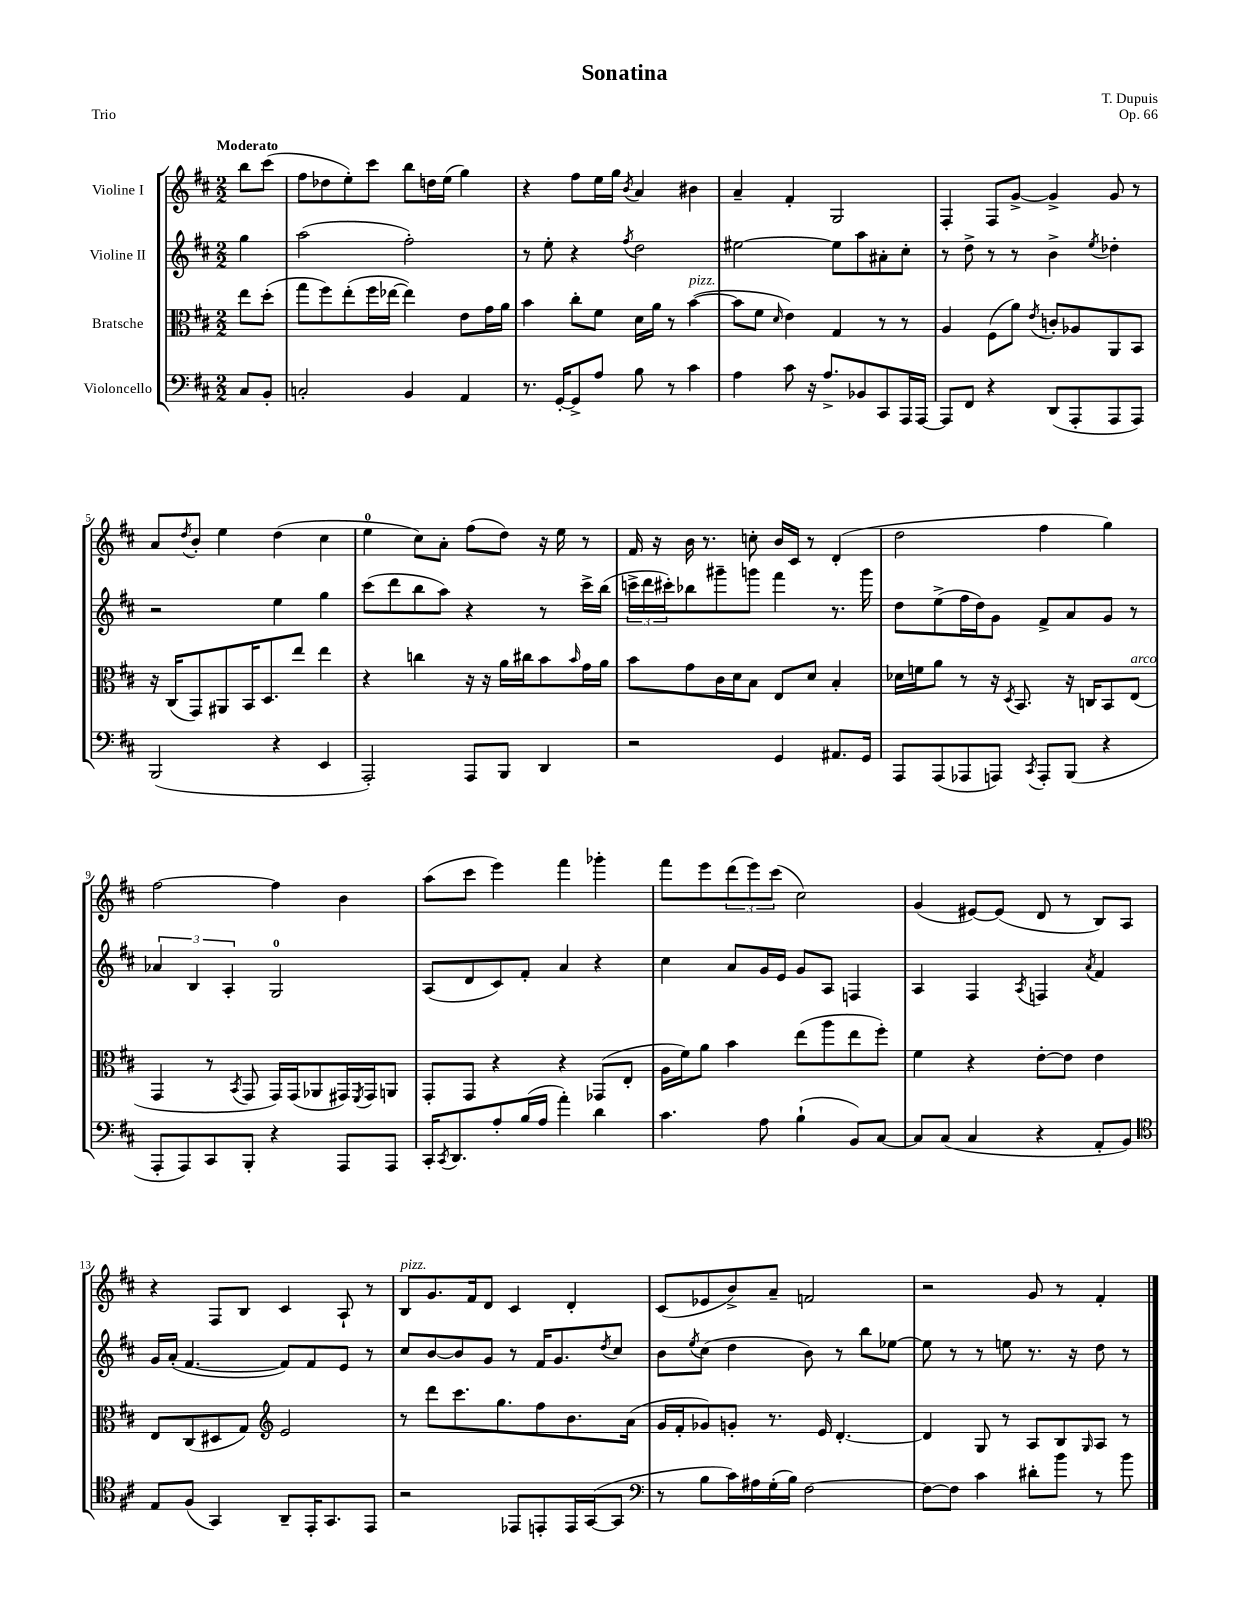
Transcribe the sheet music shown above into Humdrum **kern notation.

**kern	**kern	**kern	**kern
*staff4	*staff3	*staff2	*staff1
*clefF4	*clefC3	*clefG2	*clefG2
*k[f#c#]	*k[f#c#]	*k[f#c#]	*k[f#c#]
*M2/2	*M2/2	*M2/2	*M2/2
8C#	8ee	4gg	8bb
8BB'	(8dd'	.	(8ccc#
=	=	=	=
2C'	8gg	(2aa	8ff#
.	8ff#)	.	8dd-
.	(8ee'	.	8ee')
.	16ff#	.	8ccc#
.	[16ee-	.	.
4BB	4ee-])	2ff#')	8bb
.	.	.	16dd
.	.	.	(16ee
4AA	8e	.	4gg)
.	16g	.	.
.	16a	.	.
=	=	=	=
8.r	4b	8r	4r
.	.	8ee'	.
[16GG'	.	.	.
8GG^]	8cc#'	4r	8ff#
8A	8f#	.	16ee
.	.	.	16gg
.	.	8qff#	8qb
8B	16d	2dd	4a
.	16a	.	.
8r	8r	.	.
4c#	([4b	.	4b#
=	=	=	=
4A	8b]	[2ee#	4a~
.	8f#	.	.
.	16qqd	.	.
8c#	4e)	.	4f#'
16r	.	.	.
8.A^	.	.	.
.	4G	8ee#]	2G
8BB-	.	8aa	.
8CC#	8r	8a#'	.
16AAA	8r	8cc#'	.
[16AAA	.	.	.
=	=	=	=
8AAA]	4A	8r	4F#'
8FF#	.	8dd^	.
4r	(8F#	8r	8F#
.	8a)	8r	[8g^
.	8qe	.	.
(8DD	8c'	4b^	4g^]
8AAA'	8A-	.	.
.	.	8qee	.
8AAA	8AA	4dd-'	8g
8AAA)	8BB	.	8r
=	=	=	=
(2BBB	16r	2r	8a
.	(16C#	.	.
.	.	.	8qdd
.	8GG)	.	8b'
.	8AA#	.	4ee
.	16BB	.	.
.	8.D	.	.
4r	.	4ee	(4dd
.	8ee	.	.
4EE	4ee	4gg	4cc#
=	=	=	=
2AAA')	4r	(8ccc#	4ee
.	.	8ddd	.
.	4cc	8bb	8cc#)
.	.	8aa)	8a'
8AAA	16r	4r	(8ff#
.	16r	.	.
8BBB	16a	.	8dd)
.	16cc#	.	.
4DD	8b	8r	16r
.	.	.	16ee
.	16qqb	.	.
.	16g	16ccc#^	8r
.	16a	(16bb	.
=	=	=	=
2r	8b	24ccc^	16f#
.	.	24ddd	.
.	.	.	16r
.	.	24ccc#')	.
.	8g	8bb-	16b
.	.	.	8.r
.	16c#	8ggg#~	.
.	16d	.	.
.	8B	8ggg	8cc'
4GG	8E	4fff#	16b
.	.	.	16c#
.	8d	.	8r
8.AA#	4B'	8.r	(4d'
16GG	.	16ggg	.
=	=	=	=
8AAA	16d-	8dd	2dd
.	16f	.	.
(8AAA	8a	(8ee^	.
8AAA-	8r	16ff#	.
.	.	16dd)	.
8AAA)	16r	8g	.
.	8qD	.	.
.	8.BB	.	.
8qCC#	.	.	.
8AAA'	.	8f#^	4ff#
(8BBB	16r	8a	.
.	16C	.	.
4r	8BB	8g	4gg)
.	(8E	8r	.
=	=	=	=
8AAA'	4GG	6a-	[2ff#
8AAA)	.	.	.
.	.	6B	.
8CC#	8r	.	.
.	.	6A'	.
.	8qBB	.	.
8BBB'	8GG	.	.
4r	16GG)	2G	4ff#]
.	(16GG	.	.
.	8AA-	.	.
8AAA	16GG#)	.	4b
.	8qFF#	.	.
.	16GG#	.	.
8AAA	8AA	.	.
=	=	=	=
16CC#'	8GG'	(8A	(8aa
8qCC#	.	.	.
8.DD	.	.	.
.	8GG	8d	8ccc#
8A'	4r	8c#)	4eee)
(16B	.	8f#'	.
16A	.	.	.
4a')	4r	4a	4fff#
4d	(8GG-	4r	4ggg-'
.	8E'	.	.
=	=	=	=
4.c#	16A	4cc#	8fff#
.	16f#)	.	.
.	8a	.	8eee
.	4b	8a	(12ddd
.	.	.	12eee)
8A	.	16g	.
.	.	.	(12ccc#
.	.	16e	.
(4B`	(8ee	8g	2cc#)
.	8aa	8A	.
8BB)	8ee	4F	.
[8C#	8ff#')	.	.
=	=	=	=
8C#]	4f#	4A	(4g
(8C#	.	.	.
4C#	4r	4F#	[8e#)
.	.	.	(8e#]
.	.	8qA	.
4r	[8e'	4F	8d
.	8e]	.	8r
.	.	8qa	.
8AA'	4e	4f#	8B)
8BB)	.	.	8A
=	=	=	=
*clefC4	*	*	*
8E	8E	16g	4r
.	.	(16a'	.
(8F#	(8C#	[4.f#	.
4GG)	8D#	.	8F#
.	8G)	.	8B
*	*clefG2	*	*
8AA~	2e	8f#])	4c#
16EE'	.	8f#	.
8.GG	.	.	.
.	.	8e	8A`
8EE	.	8r	8r
=	=	=	=
2r	8r	8cc#	8B
.	8ddd	[8b	8.g
.	8.ccc#	8b]	.
.	.	.	16f#
.	.	8g	8d
.	8.gg	.	.
8EE-	.	8r	4c#
8EE'	8ff#	16f#	.
.	.	8.g	.
16EE	8.b	.	4d'
([16GG	.	.	.
.	.	8qdd	.
8GG]	.	8cc#	.
.	(16a	.	.
=	=	=	=
*clefF4	*	*	*
8r	16g	8b	(8c#
.	16f#'	.	.
.	.	8qee	.
8B	8g-)	(8cc#	8e-
16c#)	8g'	4dd	8b^)
16A#	.	.	.
(16G'	8.r	.	8a~
16B)	.	.	.
[2F#	.	8b)	2f
.	16e	.	.
.	[4.d'	8r	.
.	.	8bb	.
.	.	[8ee-	.
=	=	=	=
8F#_	4d]	8ee-]	2r
8F#]	.	8r	.
4c#	8G	8r	.
.	8r	8ee	.
8d#'	8A	8.r	8g
8b	8B	.	8r
.	.	16r	.
.	16qqG	.	.
8r	8A	8dd	4f#'
8b	8r	8r	.
==	==	==	==
*-	*-	*-	*-
